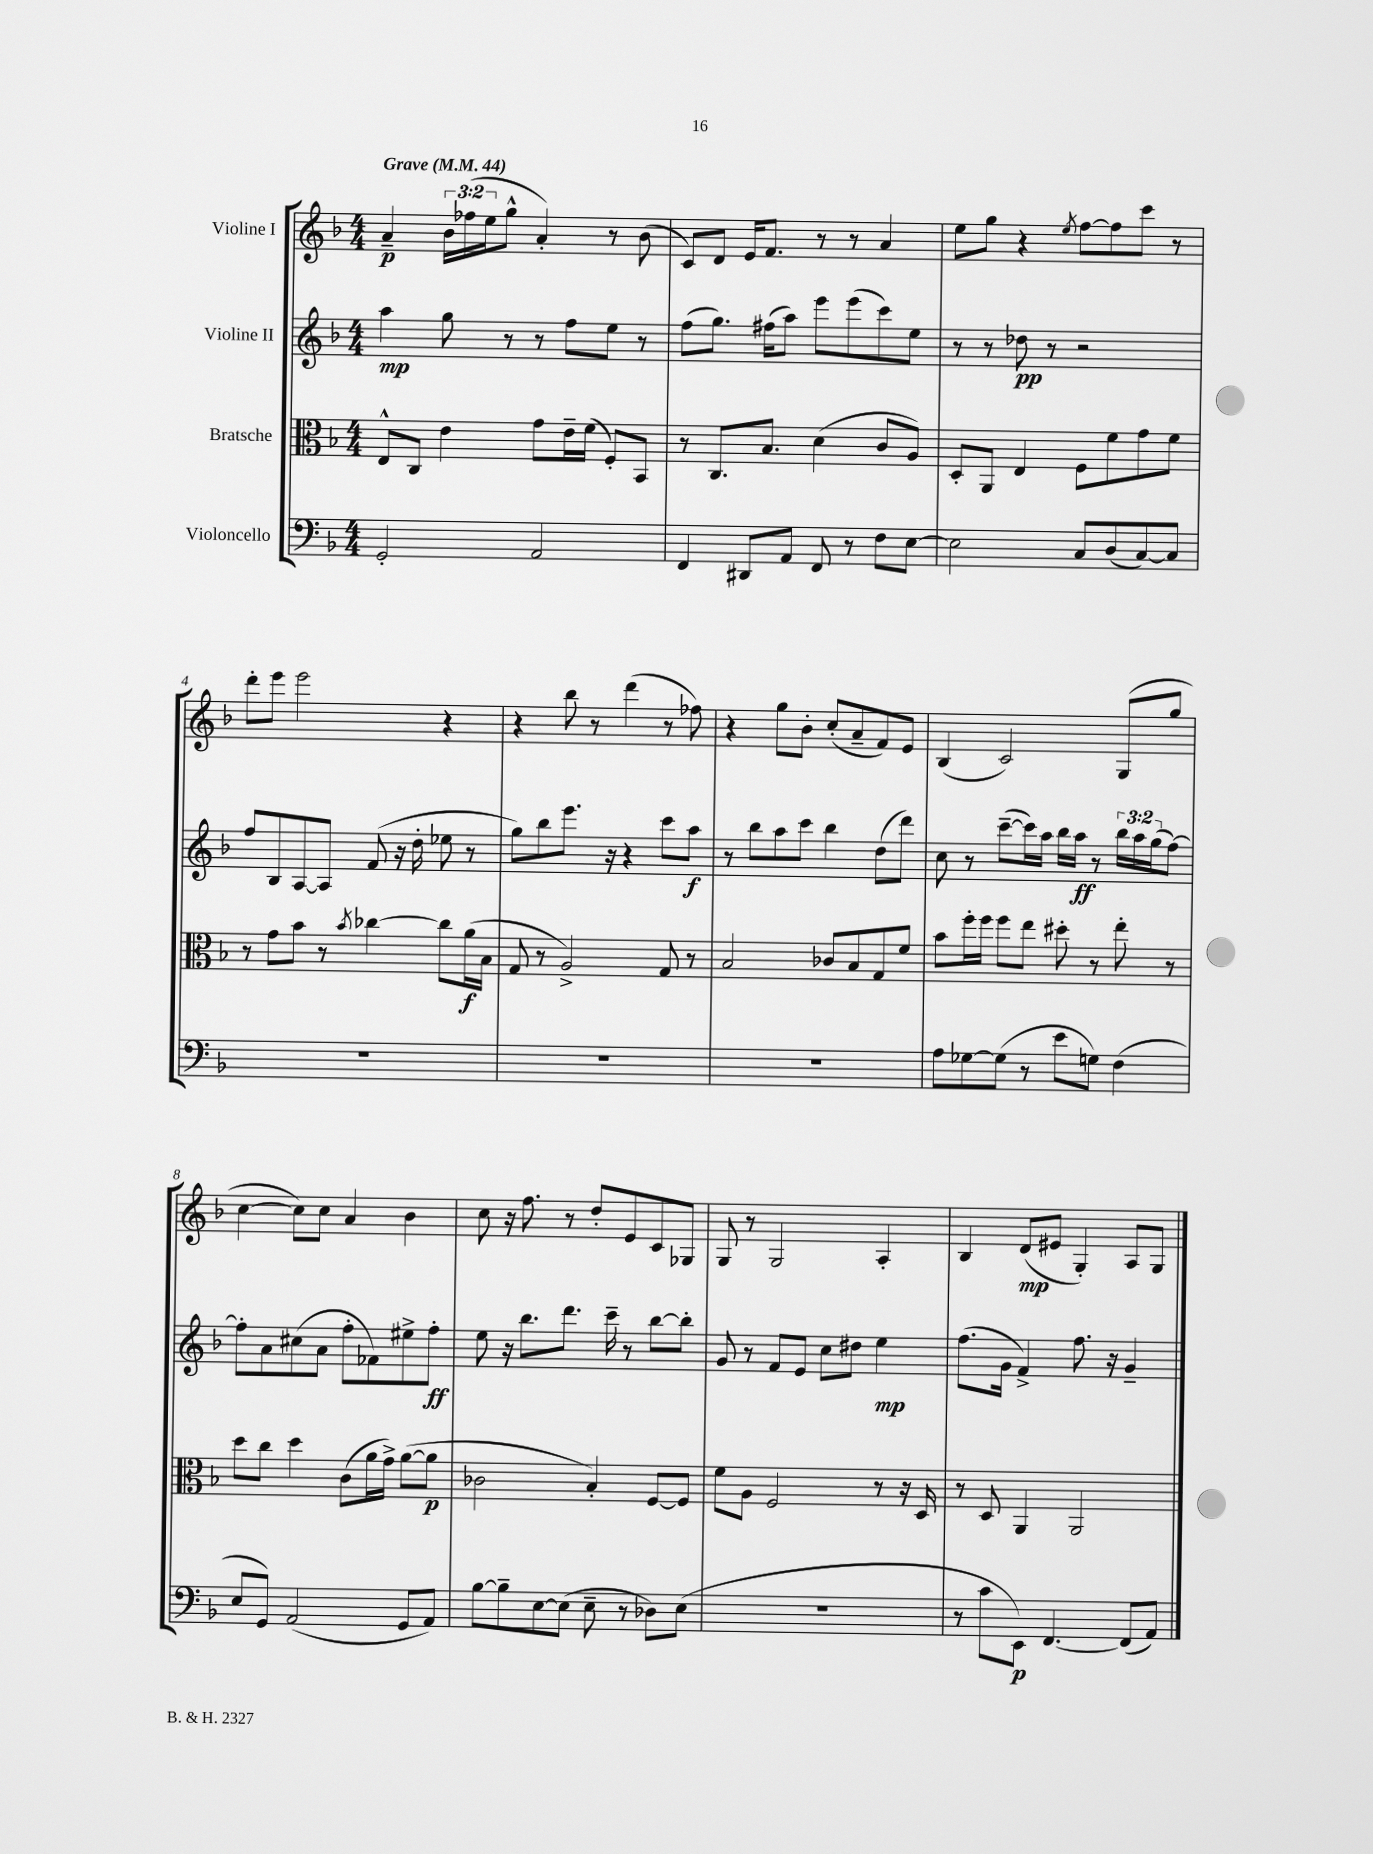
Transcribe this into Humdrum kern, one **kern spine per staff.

**kern	**kern	**kern	**kern
*staff4	*staff3	*staff2	*staff1
*clefF4	*clefC3	*clefG2	*clefG2
*k[b-]	*k[b-]	*k[b-]	*k[b-]
*M4/4	*M4/4	*M4/4	*M4/4
*MM44	*MM44	*MM44	*MM44
2GG'	8E^^	4aa	4a~
.	8C	.	.
.	4e	8gg	24b-
.	.	.	(24ff-
.	.	.	24ee
.	.	8r	8gg^^
2AA	8g	8r	4a')
.	16e~	8ff	.
.	(16f	.	.
.	8F')	8ee	8r
.	8BB-	8r	(8b-
=	=	=	=
4FF	8r	(8ff	8c)
.	8.C	8.gg)	8d
8DD#	.	.	16e
.	8.B-	(16ff#	8.f
8AA	.	8aa)	.
8FF	(4d	8eee	8r
8r	.	(8eee	8r
8F	8c	8ccc)	4a
[8E	8A)	8ee	.
=	=	=	=
2E]	8D'	8r	8ee
.	8AA	8r	8gg
.	4E	8dd-	4r
.	.	8r	.
.	.	.	8qee
8C	8F	2r	[8ff
(8D	8f	.	8ff]
[8C)	8g	.	8ccc
8C]	8f	.	8r
=	=	=	=
1r	8r	8ff	8ddd'
.	8g	8B-	8eee
.	8b-	[8A	2eee
.	8r	8A]	.
.	8qb-	.	.
.	[4cc-	(8f	.
.	.	16r	.
.	.	16dd'	.
.	8cc-]	8ee-	4r
.	(16a	8r	.
.	16B-	.	.
=	=	=	=
1r	8G	8gg)	4r
.	8r	8bb-	.
.	2A^)	8.eee	8bb-
.	.	.	8r
.	.	16r	.
.	.	4r	(4ddd
.	8G	8ccc	8r
.	8r	8aa	8ff-)
=	=	=	=
1r	2B-	8r	4r
.	.	8bb-	.
.	.	8aa	8gg
.	.	8ccc	8b-'
.	8c-	4bb-	(8cc'
.	8B-	.	8a~
.	8G	(8dd	8f)
.	8f	8ddd)	8e
=	=	=	=
8A	8b-	8cc	(4B-
[8G-	16ff'	8r	.
.	16ff	.	.
(8G-]	8ff	([8ccc~	2c)
8r	8ee	16ccc])	.
.	.	16aa	.
8e	8dd#'	16bb-	.
.	.	16aa	.
8G)	8r	8r	.
(4F	8ee'	24bb-	(8G
.	.	24aa	.
.	.	(24gg	.
.	8r	[8ff)	8gg
=	=	=	=
8E	8dd	8ff']	[4cc
8GG)	8cc	8a	.
(2AA	4dd	(8cc#	8cc])
.	.	8a	8cc
.	(8c	8ff'	4a
.	16a	8f-)	.
.	16g^)	.	.
8GG	([8a	8ee#^	4b-
8AA)	8a]	8ff'	.
=	=	=	=
[8B-	2c-	8ee	8cc
8B-~]	.	16r	16r
.	.	8.bb-	8.ff
[8E	.	.	.
(8E]	.	8.ddd	8r
8E~	4B-')	.	8dd'
.	.	16ccc~	.
8r	.	8r	8e
8D-)	[8F	[8bb-	8c
(8E	8F]	8bb-']	8G-
=	=	=	=
1r	8f	8g	8G
.	8A	8r	8r
.	2F	8f	2G
.	.	8e	.
.	.	8cc	.
.	.	8dd#	.
.	8r	4ee	4A'
.	16r	.	.
.	16D	.	.
=	=	=	=
8r	8r	(8.ff	4B-
8c	8D	.	.
.	.	16g	.
8EE)	4AA	4f^)	(8d
[4.FF	.	.	8e#
.	2AA	8.ff	4G')
.	.	16r	.
(8FF]	.	4g~	8A
8AA)	.	.	8G
==	==	==	==
*-	*-	*-	*-
